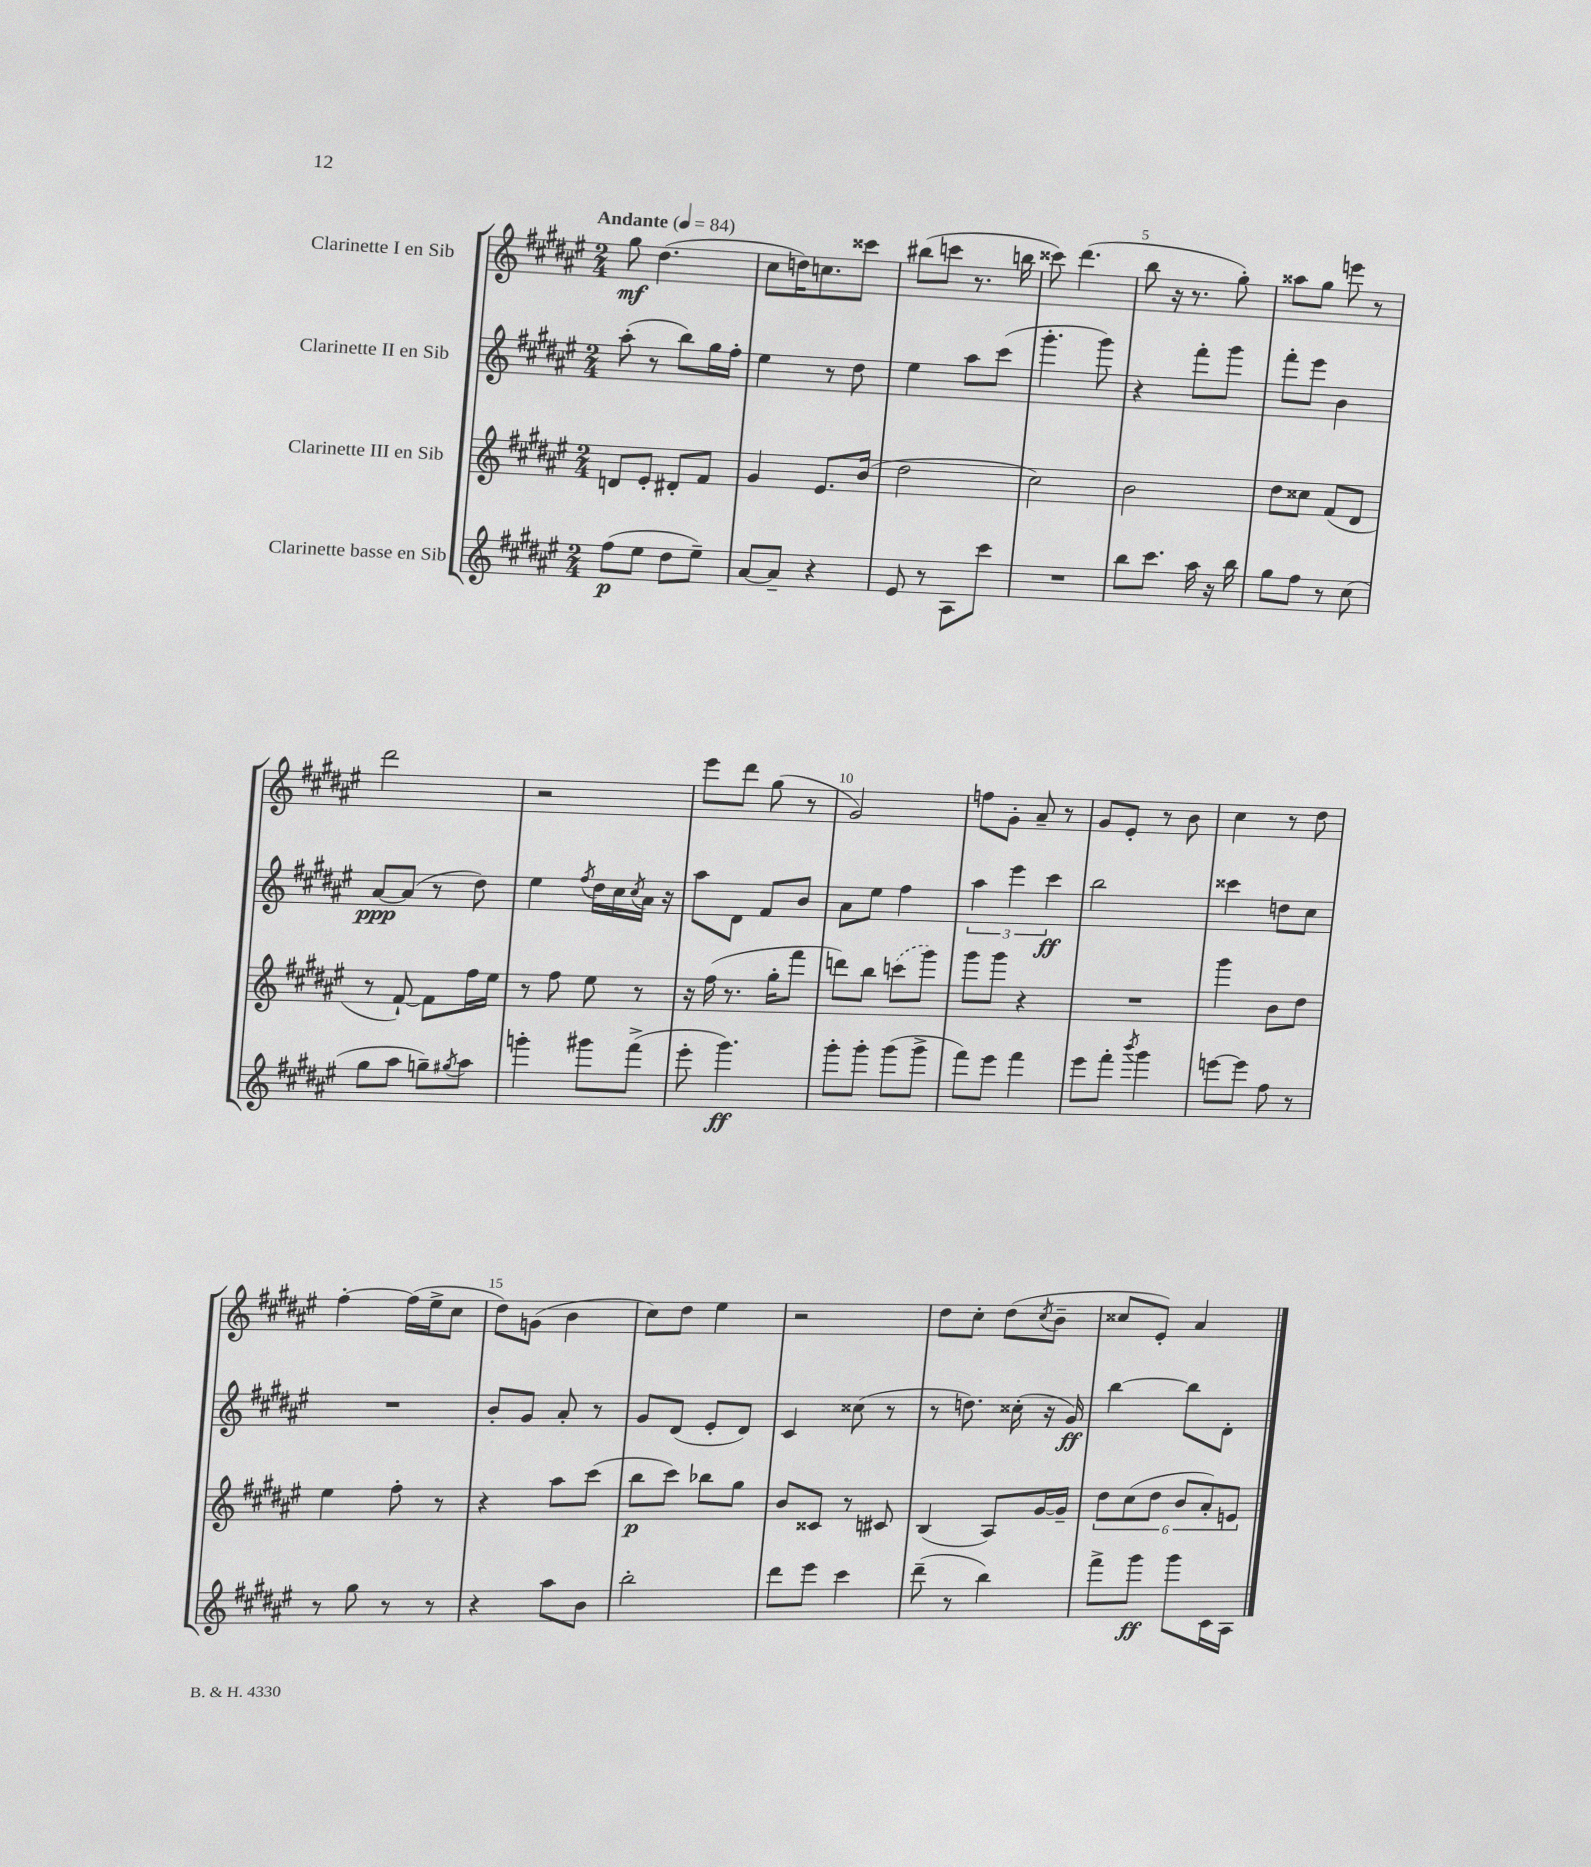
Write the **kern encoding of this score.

**kern	**kern	**kern	**kern
*staff4	*staff3	*staff2	*staff1
*clefG2	*clefG2	*clefG2	*clefG2
*k[f#c#g#d#a#e#]	*k[f#c#g#d#a#e#]	*k[f#c#g#d#a#e#]	*k[f#c#g#d#a#e#]
*M2/4	*M2/4	*M2/4	*M2/4
*MM84	*MM84	*MM84	*MM84
(8ff#\L	8d/L	(8aa#'\	8gg#\
8ee#\J	8e#'/J	8r	(4.dd#\
8dd#\L	8d#'/L	8bb\L)	.
8ee#~\J)	8f#/J	16gg#\L	.
.	.	16ff#'\JJ	.
=	=	=	=
[8a#/L	4g#/	4ee#\	8cc#\L
8a#~/]J	.	.	16dd\K)
.	.	.	8.cc\
4r	8.e#/L	8r	.
.	.	8dd#\	8ccc##\J
.	(16b/Jk	.	.
=	=	=	=
8e#/	2dd#\	4ee#\	(8bb#\L
8r	.	.	8ccc\J
8A#\L	.	8aa#\L	8.r
8ccc#\J	.	(8ccc#\J	.
.	.	.	16bb\
=	=	=	=
2r	2cc#\)	4.ggg#'\	8ccc##\)
.	.	.	(4.ddd#\
.	.	8ggg#\)	.
=	=	=	=
8bb\L	2b\	4r	8bb\
8.ccc#\J	.	.	16r
.	.	.	8.r
.	.	8fff#'\L	.
16aa#\	.	.	.
16r	.	8ggg#\J	8gg#'\)
16bb\	.	.	.
=	=	=	=
8gg#\L	8dd#\L	8fff#'\L	8aa##\L
8ff#\J	8cc##\J	8eee#\J	8gg#\J
8r	(8f#/L	4b\	8eee\
(8cc#\	8d#/J	.	8r
=	=	=	=
8gg#\L	8r	[8a#/L	2ddd#\
8aa#\J	[8f#`/)	(8a#/]J	.
8gg~\L)	8f#\]L	8r	.
8qgg#/	.	.	.
8aa#\J	16ff#\L	8dd#\)	.
.	16ee#\JJ	.	.
=	=	=	=
4ggg'\	8r	4ee#\	2r
.	8ff#\	.	.
.	.	8qff#/	.
8ggg#\L	8ee#\	16dd#\LL	.
.	.	16cc#\	.
.	.	8qcc#/	.
(8fff#^\J	8r	16a#\JJ	.
.	.	16r	.
=	=	=	=
8eee#'\	16r	8aa#\L	8eee#\L
.	(16ff#\	.	.
4.ggg#\)	8.r	8d#\J	8ddd#\J
.	.	8f#/L	(8gg#\
.	16gg#'\LK	.	.
.	8fff#\J	8b/J	8r
=	=	=	=
8ggg#'\L	8ddd\L)	8a#\L	2g#/)
8ggg#'\J	8bb\J	8ee#\J	.
(8ggg#\L	(8ccc\L	4ff#\	.
8ggg#^\J	8ggg#\J)	.	.
=	=	=	=
8fff#\L)	8ggg#\L	6aa#\	8ff\L
8eee#\J	8ggg#\J	.	8g#'\J
.	.	6eee#\	.
4fff#\	4r	.	8a#~/
.	.	6ccc#\	.
.	.	.	8r
=	=	=	=
8eee#\L	2r	2bb\	8g#/L
8fff#'\J	.	.	8e#'/J
8qbbb/	.	.	.
4ggg#\	.	.	8r
.	.	.	8b\
=	=	=	=
[8eee\L	4ggg#\	4ccc##\	4cc#\
8eee\]J	.	.	.
8ff#\	8b\L	8dd\L	8r
8r	8dd#\J	8cc#\J	8dd#\
=	=	=	=
8r	4ee#\	2r	[4ff#'\
8gg#\	.	.	.
8r	8ff#'\	.	(16ff#\]LL
.	.	.	16ee#^\J
8r	8r	.	8cc#\J
=	=	=	=
4r	4r	8b'/L	8dd#\L)
.	.	8g#/J	(8g\J
8aa#\L	8aa#\L	8a#'/	4b\
8b\J	(8ccc#\J	8r	.
=	=	=	=
2bb'\	8bb\L	8g#/L	8cc#\L)
.	8ccc#\J)	(8d#/J	8dd#\J
.	8bb-\L	8e#'/L	4ee#\
.	8gg#\J	8d#/J)	.
=	=	=	=
8ddd#\L	8b/L	4c#/	2r
8eee#\J	8c##/J	.	.
4ccc#\	8r	(8cc##\	.
.	8c#/	8r	.
=	=	=	=
(8ddd#~\	(4B/	8r	8dd#\L
8r	.	8.dd\)	8cc#'\J
4bb\)	8A#/L)	.	(8dd#\L
.	.	(16cc##'\	.
.	.	.	8qcc#/
.	[16g#/L	16r	8b~\J
.	16g#~/]JJ	16g#/)	.
=	=	=	=
8fff#^\L	12dd#\L	[4bb\	8cc##/L
.	(12cc#\	.	.
8ggg#\J	.	.	8e#'/J)
.	12dd#\J	.	.
8ggg#\L	12b/L	8bb\]L	4a#/
.	12a#'/)	.	.
16c#\L	.	8d#'\J	.
.	12e/J	.	.
16A#\JJ	.	.	.
==	==	==	==
*-	*-	*-	*-
